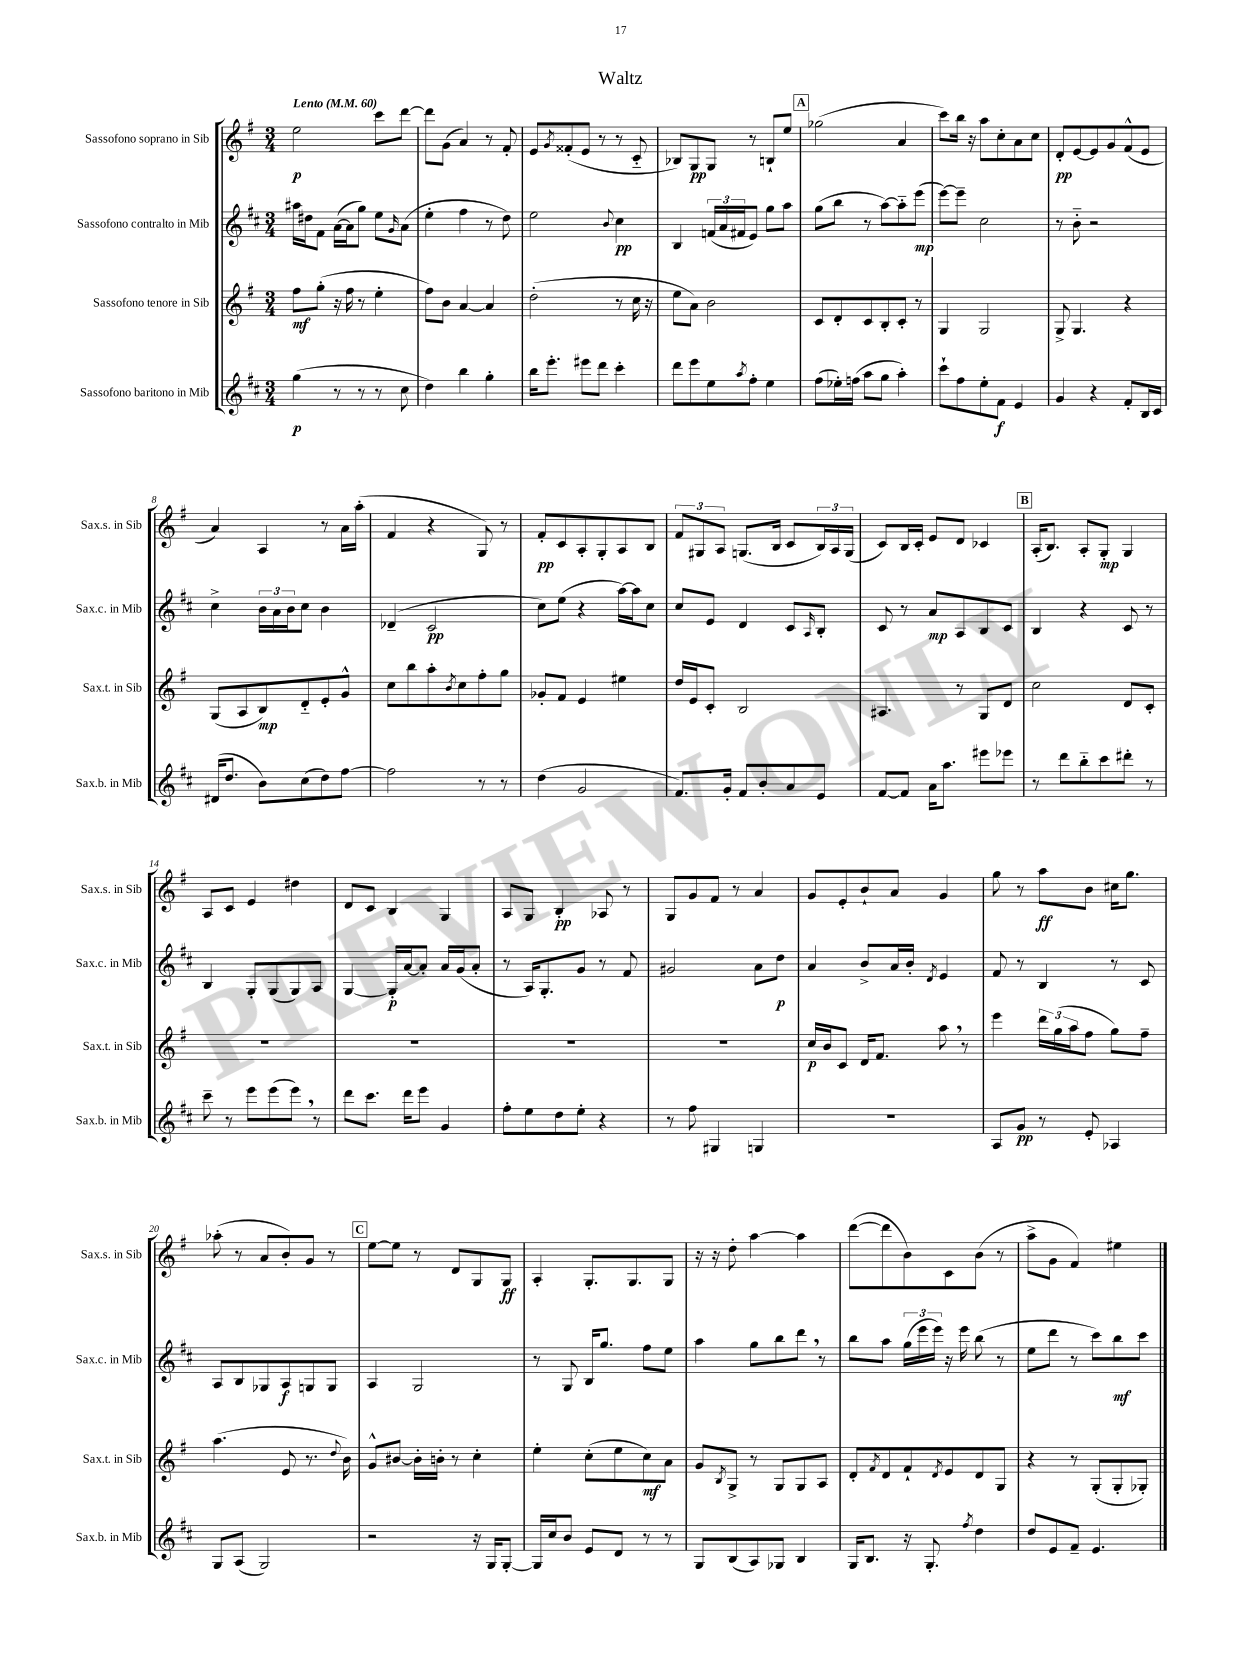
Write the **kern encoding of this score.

**kern	**kern	**kern	**kern
*staff4	*staff3	*staff2	*staff1
*clefG2	*clefG2	*clefG2	*clefG2
*k[f#c#]	*k[f#]	*k[f#c#]	*k[f#]
*M3/4	*M3/4	*M3/4	*M3/4
*MM60	*MM60	*MM60	*MM60
(4gg\	8ff#\L	16aa#\LL	2ee\
.	.	16dd#\J	.
.	(8gg'\J	8f#\J	.
8r	16r	([16a\LL	.
.	16ff#\	16a\]J	.
8r	8r	8gg\J)	.
8r	4ee'\	8ee\L	8ccc\L
.	.	16qqg/	.
8cc#\	.	(8a\J	[8ddd\J
=	=	=	=
4dd\)	8ff#\L)	4ee'\	8ddd\]L
.	8b\J	.	(8g\J
4bb\	[4a/	4ff#\	4a/)
4gg'\	4a/]	8r	8r
.	.	8dd\)	8f#'/
=	=	=	=
16bb\LK	(2dd'\	2ee\	8e/L
8.eee'\J	.	.	.
.	.	.	8qg/
.	.	.	(8f##'/
8eee#\L	.	.	8e/J
8ddd\J	.	.	8r
.	.	8qqb/	.
4ccc#'\	8r	4cc#\	8r
.	16cc\	.	8c'~/
.	16r	.	.
=	=	=	=
8ddd\L	8ee\L	4B/	8B-/L)
8eee\	8a\J)	.	8G/
8ee\	2b\	(24f/LL	8G/J
.	.	24a/	.
.	.	24f#/J	.
8qaa/	.	.	.
8ff#'\J	.	8e/J)	8r
4ee\	.	8gg\L	8B`/L
.	.	8aa\J	8ee/J
=	=	=	=
(8ff#\L	8c/L	(8gg\L	(2gg-\
16ee-'\L)	8d'/	8bb\J	.
(16ff\JJ	.	.	.
8aa\L	8c/	8r	.
8gg\J	8B'/	[8aa\L)	.
4aa'\)	8c'/J	8aa'~\]	4a/
.	8r	(8eee\J	.
=	=	=	=
8ccc#`\L	4G/	[8eee\L)	8ccc\L)
8ff#\	.	8eee~\]J	16bb\Jk
.	.	.	16r
8ee'\	2G/	2cc#\	8aa\L
8f#\J	.	.	8cc'\
4e/	.	.	8a\
.	.	.	8cc\J
=	=	=	=
4g/	8G^/	8r	8d'/L
.	4.G/	8b'~\	[8e/
4r	.	2r	8e/]
.	.	.	8g/
8f#'/L	4r	.	(8f#^^/
16B/L	.	.	8e/J
16c#/JJ	.	.	.
=	=	=	=
(16d#/LK	(8G/L	4cc#^\	4a/)
8.dd/J	.	.	.
.	8A/	.	.
8b\L)	8B/)	24b\LL	4A/
.	.	24a\	.
.	.	24b\J	.
(8cc#\	8d'~/	8cc#\J	.
8dd\)	8e'/	4b\	8r
[8ff#\J	8g^^/J	.	16a\LL
.	.	.	(16aa'\JJ
=	=	=	=
2ff#\]	8cc\L	(4d-~/	4f#/
.	8bb\	.	.
.	8aa'\	2c#/	4r
.	8qb/	.	.
.	8cc\	.	.
8r	8ff#'\	.	8G/)
8r	8gg\J	.	8r
=	=	=	=
(4dd\	8g-'/L	8cc#\L)	8f#'/L
.	8f#/J	(8ee\J	8c/
2g/	4e/	4r	8A'/
.	.	.	8G'/
.	4ee#\	[16aa\LL)	8A/
.	.	16aa\]J	.
.	.	8cc#\J	8B/J
=	=	=	=
8.f#/L)	16dd/LL	8cc#/L	12f#/L
.	16e/J	.	.
.	.	.	12G#/
.	8c'/J	8e/J	.
.	.	.	12A/J
16g'/Jk	.	.	.
8f#/L	2B/	4d/	(8.G/L
8b'/	.	.	.
.	.	.	16B/Jk
8a/	.	8c#/L	8c/L
.	.	16qqA/	.
8e/J	.	8B'/J	24B/L)
.	.	.	24A/
.	.	.	(24G/JJ
=	=	=	=
[8f#/L	4.A#/	8c#/	8c/L)
8f#/]J	.	8r	16B/L
.	.	.	16c'/JJ
16a\LK	.	8a/L	8e/L
8.aa\J	.	.	.
.	8r	8A/	8d/J
8eee#\L	8G/L	8B/	4c-/
8eee-\J	8d/J	8c#/J	.
=	=	=	=
8r	2cc\	4B/	(16A'/LK
.	.	.	8.B/J)
8ddd\L	.	.	.
8bb'~\	.	4r	8A'/L
8ccc#\	.	.	8G'/J
8ddd#'\J	8d/L	8c#/	4G/
8r	8c'/J	8r	.
=	=	=	=
8ccc#~\	2.r	4B/	8A/L
8r	.	.	8c/J
8eee\L	.	8G'/L	4e/
(8eee\	.	(8G/	.
8eee\J)	.	8G/)	4dd#\
8r	.	8A/J	.
=	=	=	=
8ddd\L	2.r	[4G/	8d/L
8.ccc#\J	.	.	8c/J
.	.	16G'/]LL	4B/
16ddd\LK	.	[16a/J	.
8eee\J	.	8a'/]J	.
4g/	.	16a/LL	4G/
.	.	(16g/J	.
.	.	8a'/J	.
=	=	=	=
8ff#'\L	2.r	8r	8A/L
8ee\	.	16A/LK)	8G/J
.	.	8.G'/	.
8dd\	.	.	4B'/
8ee'\J	.	8g/J	.
4r	.	8r	8A-/
.	.	8f#/	8r
=	=	=	=
8r	2.r	2g#/	8G/L
8ff#\	.	.	8g/
4G#/	.	.	8f#/J
.	.	.	8r
4G/	.	8a\L	4a/
.	.	8dd\J	.
=	=	=	=
2.r	16cc/LL	4a/	8g/L
.	16b/J	.	.
.	8c/J	.	8e'/
.	16d/LK	8b^/L	8b`/
.	8.f#/J	.	.
.	.	16a/L	8a/J
.	.	16b'/JJ	.
.	.	8qd/	.
.	8aa\	4e/	4g/
.	8r	.	.
=	=	=	=
8A/L	4eee\	8f#/	8gg\
8g/J	.	8r	8r
8r	24ddd\LL	4B/	8aa\L
.	(24gg\	.	.
.	24aa\J	.	.
8e'/	8ff#\J	.	8b\J
4A-/	8gg\L)	8r	16cc#\LK
.	.	.	8.gg\J
.	8ff#~\J	8c#/	.
=	=	=	=
8G/L	(4.aa\	8A/L	(8aa-'\
(8A/J	.	8B/	8r
2G/)	.	8G-/	8a/L
.	8e/	8A/	8b'/)
.	8.r	8G/	8g/J
.	.	8G/J	8r
.	8qqdd/	.	.
.	16b\)	.	.
=	=	=	=
2r	8g^^/L	4A/	[8ee\L
.	[8b#/J	.	8ee\]J
.	16b#'\]LL	2G/	8r
.	16b'\JJ	.	.
.	8r	.	8d/L
16r	4cc'\	.	8G/
16G/LK	.	.	.
[8G'/J	.	.	8G/J
=	=	=	=
16G/]LL	4ee'\	8r	4A'/
16cc#/J	.	.	.
8b/J	.	8G/	.
8e/L	(8cc'\L	16B/LK	8.G'/L
.	.	8.gg/J	.
8d/J	8ee\	.	.
.	.	.	8.G/
8r	8cc\)	8ff#\L	.
8r	8a\J	8ee\J	8G/J
=	=	=	=
8G/L	8g/L	4aa\	16r
.	.	.	16r
.	8qB/	.	.
(8B/	8G^/J	.	8dd'\
8A/)	8r	8gg\L	[4aa\
8G-/J	8G/L	8bb\	.
4B/	8G/	8ddd\J	4aa\]
.	8A/J	8r	.
=	=	=	=
16G/LK	8d'/L	8bb\L	([8ddd\L
8.B/J	.	.	.
.	8qf#/	.	.
.	8d/	8aa\J	8ddd\]
16r	8f#`/	(24gg\LL	8b\)
.	.	24eee\	.
8.G'/	.	.	.
.	.	24eee\JJ)	.
.	8qd/	.	.
.	8e/	16r	8c\
.	.	16eee\	.
8qff#/	.	.	.
4dd\	8d/	(8bb\	(8b\J
.	8G/J	8r	8r
=	=	=	=
8dd/L	4r	8ee\L	8aa^\L
8e/	.	8ddd\J	8g\J
8f#~/J	8r	8r	4f#/)
4.e/	(8G'/L	8ccc#\L)	.
.	8G'/	8bb\	4ee#\
.	8G-'/J)	8ccc#\J	.
==	==	==	==
*-	*-	*-	*-
